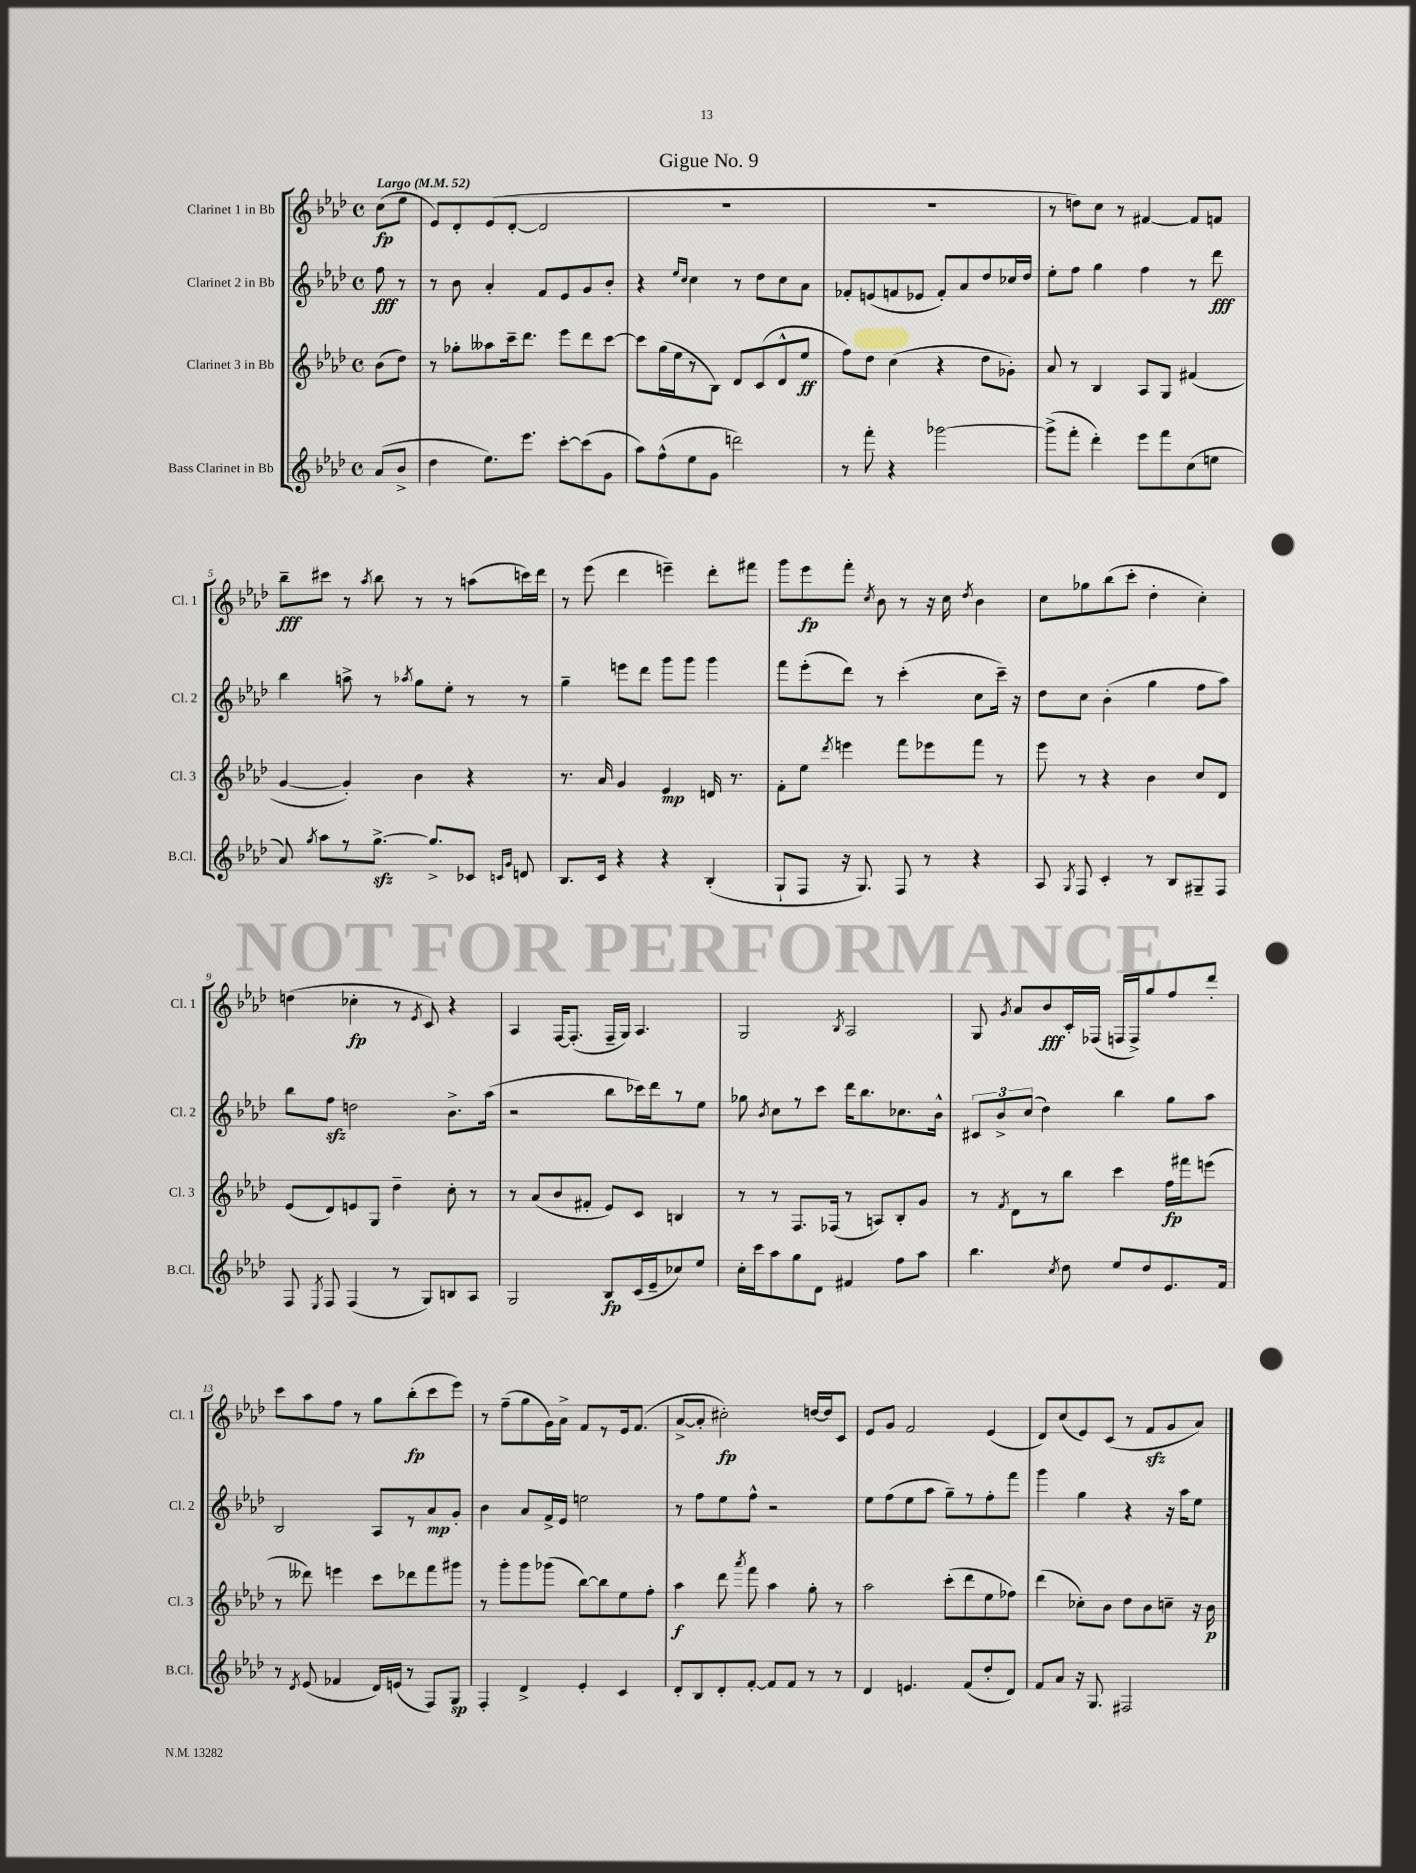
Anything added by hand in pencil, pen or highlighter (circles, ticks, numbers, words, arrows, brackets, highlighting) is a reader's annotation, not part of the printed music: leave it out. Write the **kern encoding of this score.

**kern	**kern	**kern	**kern
*staff4	*staff3	*staff2	*staff1
*clefG2	*clefG2	*clefG2	*clefG2
*k[b-e-a-d-]	*k[b-e-a-d-]	*k[b-e-a-d-]	*k[b-e-a-d-]
*M4/4	*M4/4	*M4/4	*M4/4
*met(c)	*met(c)	*met(c)	*met(c)
*MM52	*MM52	*MM52	*MM52
(8a-	(8b-	8ff	(8cc
8b-^	8dd-)	8r	8ee-
=	=	=	=
4dd-	8r	8r	8e-)
.	8gg-'	8b-	8d-'
8.ee-)	8aa--	4a-'	(8e-
.	16ccc~	.	[8d-'
8.eee-	8.ddd-	.	.
.	.	8f	2d-]
[8ccc'	8eee-	8e-	.
(8ccc]	8ddd-	8g	.
8g	[8ccc	8b-'	.
=	=	=	=
8aa-)	8ccc]	4r	1r
(8ff^^	(16gg	.	.
.	16ee-	.	.
.	.	16qqee-	.
.	.	16qqcc	.
8ee-	8r	4cc	.
8g	8B-)	.	.
2ddd)	8d-	8r	.
.	(8c	8dd-	.
.	8d-^^	8cc	.
.	8ee-	8a-	.
=	=	=	=
8r	8ff)	8f-'	1r
8fff'	8dd-	(8e	.
4r	(4cc	8f	.
.	.	8e-	.
[2ggg-	4r	8f')	.
.	.	8a-	.
.	8dd-	8dd-	.
.	8g-')	16cc-	.
.	.	16dd-	.
=	=	=	=
(8ggg-^]	8a-	8ee-'	8r
8fff'	8r	8ff	8dd)
4ddd-')	4B-	4gg	8cc
.	.	.	8r
8eee-	8A-	4ff	[4f#
8fff	8G	.	.
(8cc	(4f#	8r	8f#]
8ee	.	8ddd-	8f
=	=	=	=
8a-)	[4g	4bb-	8bb-~
8qgg	.	.	.
8aa-	.	.	8ccc#
8r	4g'])	8aa^	8r
.	.	.	8qaa-
[8.gg^	.	8r	8bb-
.	.	8qaa-	.
.	4b-	8gg	8r
8.gg^]	.	.	.
.	.	8ee-'	8r
8c-	4r	8r	(8aa
16qqc	.	.	.
16qqg	.	.	.
8d	.	8r	16ccc)
.	.	.	16ddd-
=	=	=	=
8.B-	8.r	4gg~	8r
.	.	.	(8eee-
16c	16a-	.	.
4r	4g	8eee	4ddd-
.	.	8ddd-	.
4r	4e-	8ggg	4eee~)
.	.	8ggg	.
(4B-'	16d	4ggg	8ddd-'
.	8.r	.	.
.	.	.	8fff#
=	=	=	=
8G`	8f'	8fff	8ggg
8F	8ee-	(8eee-'	8eee-
.	8qddd-	.	.
16r	4eee	8ddd-)	8fff'
8.G)	.	.	.
.	.	.	8qcc
.	.	8r	8b-
8F	8fff	(4ccc'	8r
8r	8eee-	.	16r
.	.	.	16cc
.	.	.	8qdd-
4r	8fff	8cc	4b-
.	8r	16ccc~)	.
.	.	16r	.
=	=	=	=
8A-	8eee-	8dd-	8cc
8qG	.	.	.
8F	8r	8cc	8gg-
4c'	4r	(4b-'	(8bb-
.	.	.	8ccc'
8r	4b-	4gg	4dd-'
8B-	.	.	.
8G#~	8cc	8ff	4cc')
8F	8d-	8aa-)	.
=	=	=	=
8F	(8e-	8bb-	(4dd
8qE-	.	.	.
8F	8d-)	8ff	.
(4F	8e	2dd	4cc-'
.	8G	.	.
8r	4dd-~	.	8r
.	.	.	8qe-
8G)	.	.	8c)
8B	8cc'	8.b-^	4r
8A-	8r	.	.
.	.	(16aa-	.
=	=	=	=
2G	8r	2r	4A-
.	(8a-	.	.
.	8b-	.	[16F
.	.	.	(8.F']
.	8f#'	.	.
8B-	8e-)	8bb-	16F~
.	.	.	16G)
(16c	8c	16ccc-)	4.A-
16e-~	.	16ddd-	.
8cc-)	4B	8r	.
8ee-	.	8ee-	.
=	=	=	=
16cc'	8r	8gg-	2G
16ccc	.	.	.
.	.	8qb-	.
8aa-	8r	8cc	.
8gg	8.F	8r	.
8d-	.	8ccc	.
.	(16F-	.	.
.	.	.	8qB-
4f#	8r	16ddd-	2A-
.	.	8.bb-	.
.	8A)	.	.
8ff	8B-'	8.cc-	.
8aa-	8g	.	.
.	.	16b-^^	.
=	=	=	=
4.bb-	8r	12c#	8G
.	.	12b-^	.
.	8qf	.	8qg
.	8d-	.	8a-
.	.	(12cc	.
.	8r	4dd-)	8b-
8qcc	.	.	.
8dd-	8bb-	.	16c'
.	.	.	(16F-
8ee-	4ccc	4bb-	16F
.	.	.	16F^)
8dd-	.	.	8gg
8.e-	16ff	8gg	8ff
.	16fff#	.	.
.	(8eee	8aa-	8ddd-'
16f	.	.	.
=	=	=	=
8r	8r	2B-	8ccc
8qd-	.	.	.
(8e-	8ddd--)	.	8aa-
4f-	4eee	.	8ff
.	.	.	8r
16d-)	8ccc	8A-	8gg
(16e	.	.	.
8r	8ddd-	8r	(8bb-'
8F)	8fff	8a-	8ccc
8G	8ggg#	8g'	8eee-)
=	=	=	=
4F'	8r	4b-	8r
.	8ggg'	.	(8ff~
4d-^	8ggg	8a-	8gg
.	(8ggg-	16f^	16g)
.	.	16e-	16a-^
4e-'	[8bb-)	2ee	8f
.	8bb-]	.	8r
4c	8ee-	.	16e-
.	.	.	(8.f
.	8ff'	.	.
=	=	=	=
8d-'	4aa-	8r	[8a-^
8B-	.	8ff	8a-']
8d-'	8ddd-	8ee-	2cc#')
.	8qaaa-	.	.
[8f'	8fff	8ff^^	.
8f]	4aa-	2r	.
8f	.	.	.
8r	8gg'	.	[16dd
.	.	.	16dd]
8r	8r	.	8c
=	=	=	=
4d-	2aa-	8ee-	8e-
.	.	(8ff	8g
4.e	.	8ee-	2f
.	.	8aa-	.
.	(8ccc'	8gg~)	.
(8f	8ddd-	8r	.
8dd-'	8ee-	8ff'	(4e-
8d-)	8ff-)	8fff	.
=	=	=	=
8f	(4ddd-	4ggg	8d-)
8a-	.	.	(8cc
16r	8cc-')	4gg	8e-)
8.G	.	.	.
.	8b-	.	(8c
2F#	8dd-	4r	8r
.	8b-	.	8f
.	8cc~	16r	8g
.	.	16aa-	.
.	16r	8ee-	8a-)
.	16b-	.	.
==	==	==	==
*-	*-	*-	*-
